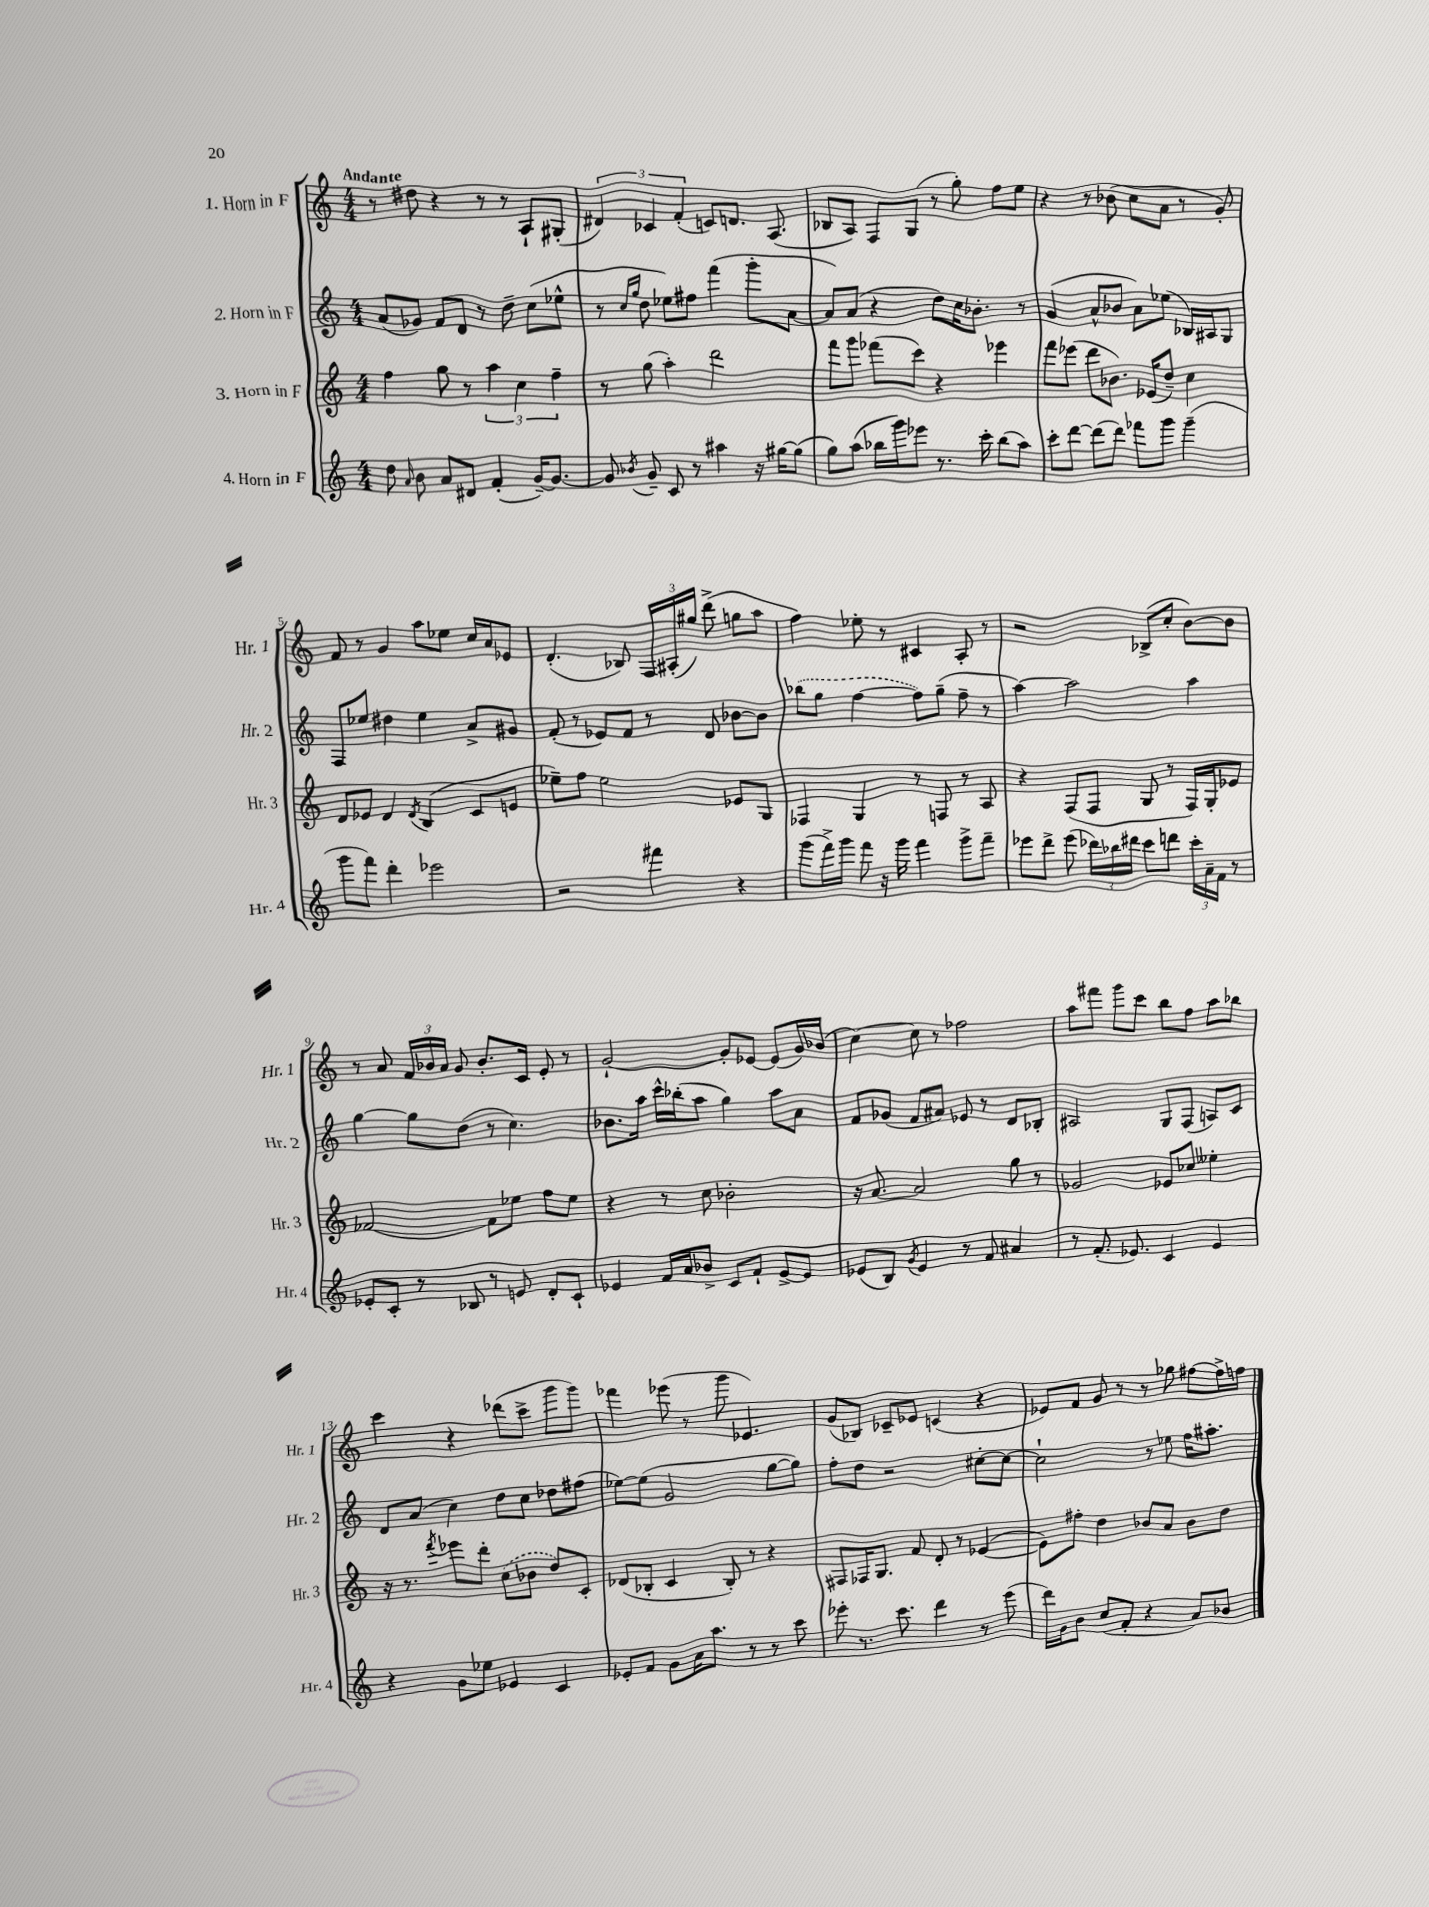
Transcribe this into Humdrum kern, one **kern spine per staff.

**kern	**kern	**kern	**kern
*staff4	*staff3	*staff2	*staff1
*clefG2	*clefG2	*clefG2	*clefG2
*k[]	*k[]	*k[]	*k[]
*M4/4	*M4/4	*M4/4	*M4/4
8dd\	4ff\	(8a/L	8r
16qqa/	.	.	.
8b\	.	8g-/J)	8dd#\
8a/L	8gg\	8f/L	4r
8d#/J	8r	8d/J	.
(4f'/	6aa\	8r	8r
.	.	8dd~\	8r
.	6cc\	.	.
[16g~/LK)	.	(8cc\L	8A`/L
8.g/_J	.	.	.
.	6ff~\	.	.
.	.	8ee-^^\J	(8G#'/J
=	=	=	=
8g/]	8r	8r	6d#/)
.	.	16qqcc/LL	.
8qb-/	.	16qqgg/JJ	.
8g~/	(8gg\	8dd\	.
.	.	.	6c-/
8c/	4aa'\)	8ee-\L)	.
.	.	.	(6f'/
8r	.	8ff#\J	.
4aa#\	2ddd\	(4fff\	8c/L)
.	.	.	8.d/J
16r	.	8ggg'\L	.
[16gg#\LK	.	.	(8.A/
(8gg#\]J	.	[8a\J	.
=	=	=	=
8gg\L)	8fff\L	8a/]L)	8B-/L
(8aa\J	8ggg\J	(8a/J	8A/J)
16bb-\LL	(8fff-\L	4r	8F/L
16ggg\J)	.	.	.
8eee-\J	8ccc\J)	.	(8G/J
8.r	4r	8dd\L)	8r
.	.	16cc\K	8gg'\)
16ccc'\	.	8.b-'\J	.
(8bb-\L	4eee-\	.	8ff\L
8aa\J)	.	8r	8ee\J
=	=	=	=
8ccc'\L	8fff\L	(4g/	4r
[8ddd\J	(8eee-\J	.	.
(8ddd\]L	8ddd\L	8a^^/L	8r
8ddd\J)	8.b-\J)	8b-/J	(8b-\
8fff-\L	.	8a\L)	8cc\L
.	(16e-/LK	.	.
8ggg\J	8dd~/J)	(8ee-\J	8a\J
(4ggg~\	4cc\	16B-/LL)	8r
.	.	16A#/J	.
.	.	8G/J	8g'/)
=	=	=	=
8ggg\L	8d/L	8F/L	8f/
8fff\J)	8e-/J	8ee-/J	8r
4ddd'\	4d/	4dd#\	4g/
.	8qd/	.	.
2eee-\	(4B/	4ee-\	8aa\L
.	.	.	8ee-\J
.	8c/L	8a^/L	16cc/LL
.	.	.	16a/J
.	8e/J	8g#/J	8e-/J
=	=	=	=
2r	8ee-~\L)	(8f'/	(4.d'/
.	8ff\J	8r	.
.	2ee-\	8e-/L)	.
.	.	8f/J	8B-/)
4fff#\	.	8r	24F/LL
.	.	.	(24A#'/
.	.	.	24gg#/JJ)
.	.	8d/	(8ddd^\
4r	8e-/L	[8b-\L	8gg\L
.	8G/J	8b-\]J	8aa\J
=	=	=	=
(8ggg\L	4F-/	(8bb-\L	4ff\)
16fff^\L)	.	8gg\J	.
16ggg\JJ	.	.	.
8fff\	4G/	[4ff\	8ee-'\
16r	.	.	8r
16ggg\	.	.	.
4fff\	8r	8ff\]L)	4c#/
.	8F/	(8gg~\J	.
8ggg^\L	8r	8ff~\	8A'/
8fff~\J	8A/	8r	8r
=	=	=	=
8eee-\L	4r	[4aa\)	2r
8ddd^\J	.	.	.
(8eee-\	(8F/L	2aa\]	.
24ddd-\LL)	8F/J	.	.
24bb-\	.	.	.
24ddd#\JJ	.	.	.
8ccc\L	8G/	.	(8B-^/L
8ddd\J	8r	.	8cc'/J
24ccc'\LL	16F/LL)	4aa\	[8b\L)
24a~\	.	.	.
.	16G'/J	.	.
24f\JJ	.	.	.
8r	8e-/J	.	8b\]J
=	=	=	=
8e-'/L	[2f-/	[4gg\	8r
8c'/J	.	.	8a/
8r	.	8gg\]L	24f/LL
.	.	.	24b-/
.	.	.	24a/JJ
8B-/	.	(8dd\J	8g/
8r	8f-\]L	8r	8.b-'/L
8e/	8ee-\J	4.cc\)	.
.	.	.	16c/Jk
8d'/L	8ff\L	.	8e'/
8c`/J	8ee-\J	.	8r
=	=	=	=
4e-/	4r	8.b-\L	[2g`/
.	.	16aa\Jk	.
16f/LL	8r	16ccc^^\LL	.
16a/J	.	(16bb-'\J	.
8b-^/J	8cc\	8aa\J	.
8c/L	2b-'\	4gg\)	8g'/]L
8f`/J	.	.	[8e-/J
[8e-^/L	.	8aa\L	(8e-/]L
8e-/]J	.	8a\J	16g/L)
.	.	.	(16b-/JJ
=	=	=	=
(8e-/L	16r	8f/L	[4cc\)
.	[8.a/	.	.
8B/J)	.	(8g-/J	.
8qg/	.	.	.
4e-/	2a/]	8f/L	8cc\]
.	.	8a#/J)	8r
8r	.	8e-/	2ff-\
8f/	.	8r	.
4a#/	8gg\	8d/L	.
.	8r	8B-'/J	.
=	=	=	=
8r	2g-/	2A#/	8aa\L
(8.f'/	.	.	8fff#\J
.	.	.	8ggg\L
8.e-/)	.	.	.
.	.	.	8ccc\J
4c/	8e-/L	8G/L	8bb\L
.	8cc-/J	(8F/J	8ff\J
4e-/	4ee--'\	8A/L)	8aa\L
.	.	8c/J	8bb-\J
=	=	=	=
4r	16r	8d/L	4ccc\
.	8.r	.	.
.	.	(8a/J	.
.	8qfff/	.	.
8g\L	8eee-\L	4cc\)	4r
8ee-\J	8ddd'\J	.	.
4e-/	(8cc\L	8dd\L	(8ddd-\L
.	8b-\J	8cc\J	8ccc^\J
4c/	8dd/L)	8dd-\L	8ggg\L
.	8c'/J	(8ff#\J	8ggg\J)
=	=	=	=
8e-'/L	(8d-/L	[8ee-\L)	4fff-\
8f/J	8B-'/J	(8ee-\]J	.
8g\L	4c/	2g/	(8eee-\
16a\K	.	.	8r
8.aa\J	.	.	.
.	8B-'/)	.	8ggg\
8r	8r	.	4.e-/)
8r	4r	[8gg\L	.
8ccc\	.	8gg\]J)	.
=	=	=	=
8eee-'\	8F#/L	8ff'\L	(8g/L
8.r	16F-/K	8dd\J	8B-/J)
.	8.G/J	.	.
.	.	2r	8c-~/L
8.ccc\	.	.	.
.	8f/	.	8e-/J
4ddd\	8d'/	.	(4c/
.	8r	.	.
8r	([4e-/	[8cc#'\L	4r
(8eee-\	.	8cc#\_J	.
=	=	=	=
16ddd\LL)	8e-\]L)	2cc#`\]	8e-/L)
16g\J	.	.	.
8b\J	8ff#'\J	.	8f/J
(8cc/L	4dd\	.	8g/
8f'/J	.	.	8r
4r	8b-/L	8r	8r
.	8a/J	8ee-\	8gg-\
8a/L)	8b-\L	16ff\LK	[8ff#\L
.	.	8.aa#'\J	.
8b-/J	8dd\J	.	16ff#^\]L
.	.	.	16ff\JJ
==	==	==	==
*-	*-	*-	*-
